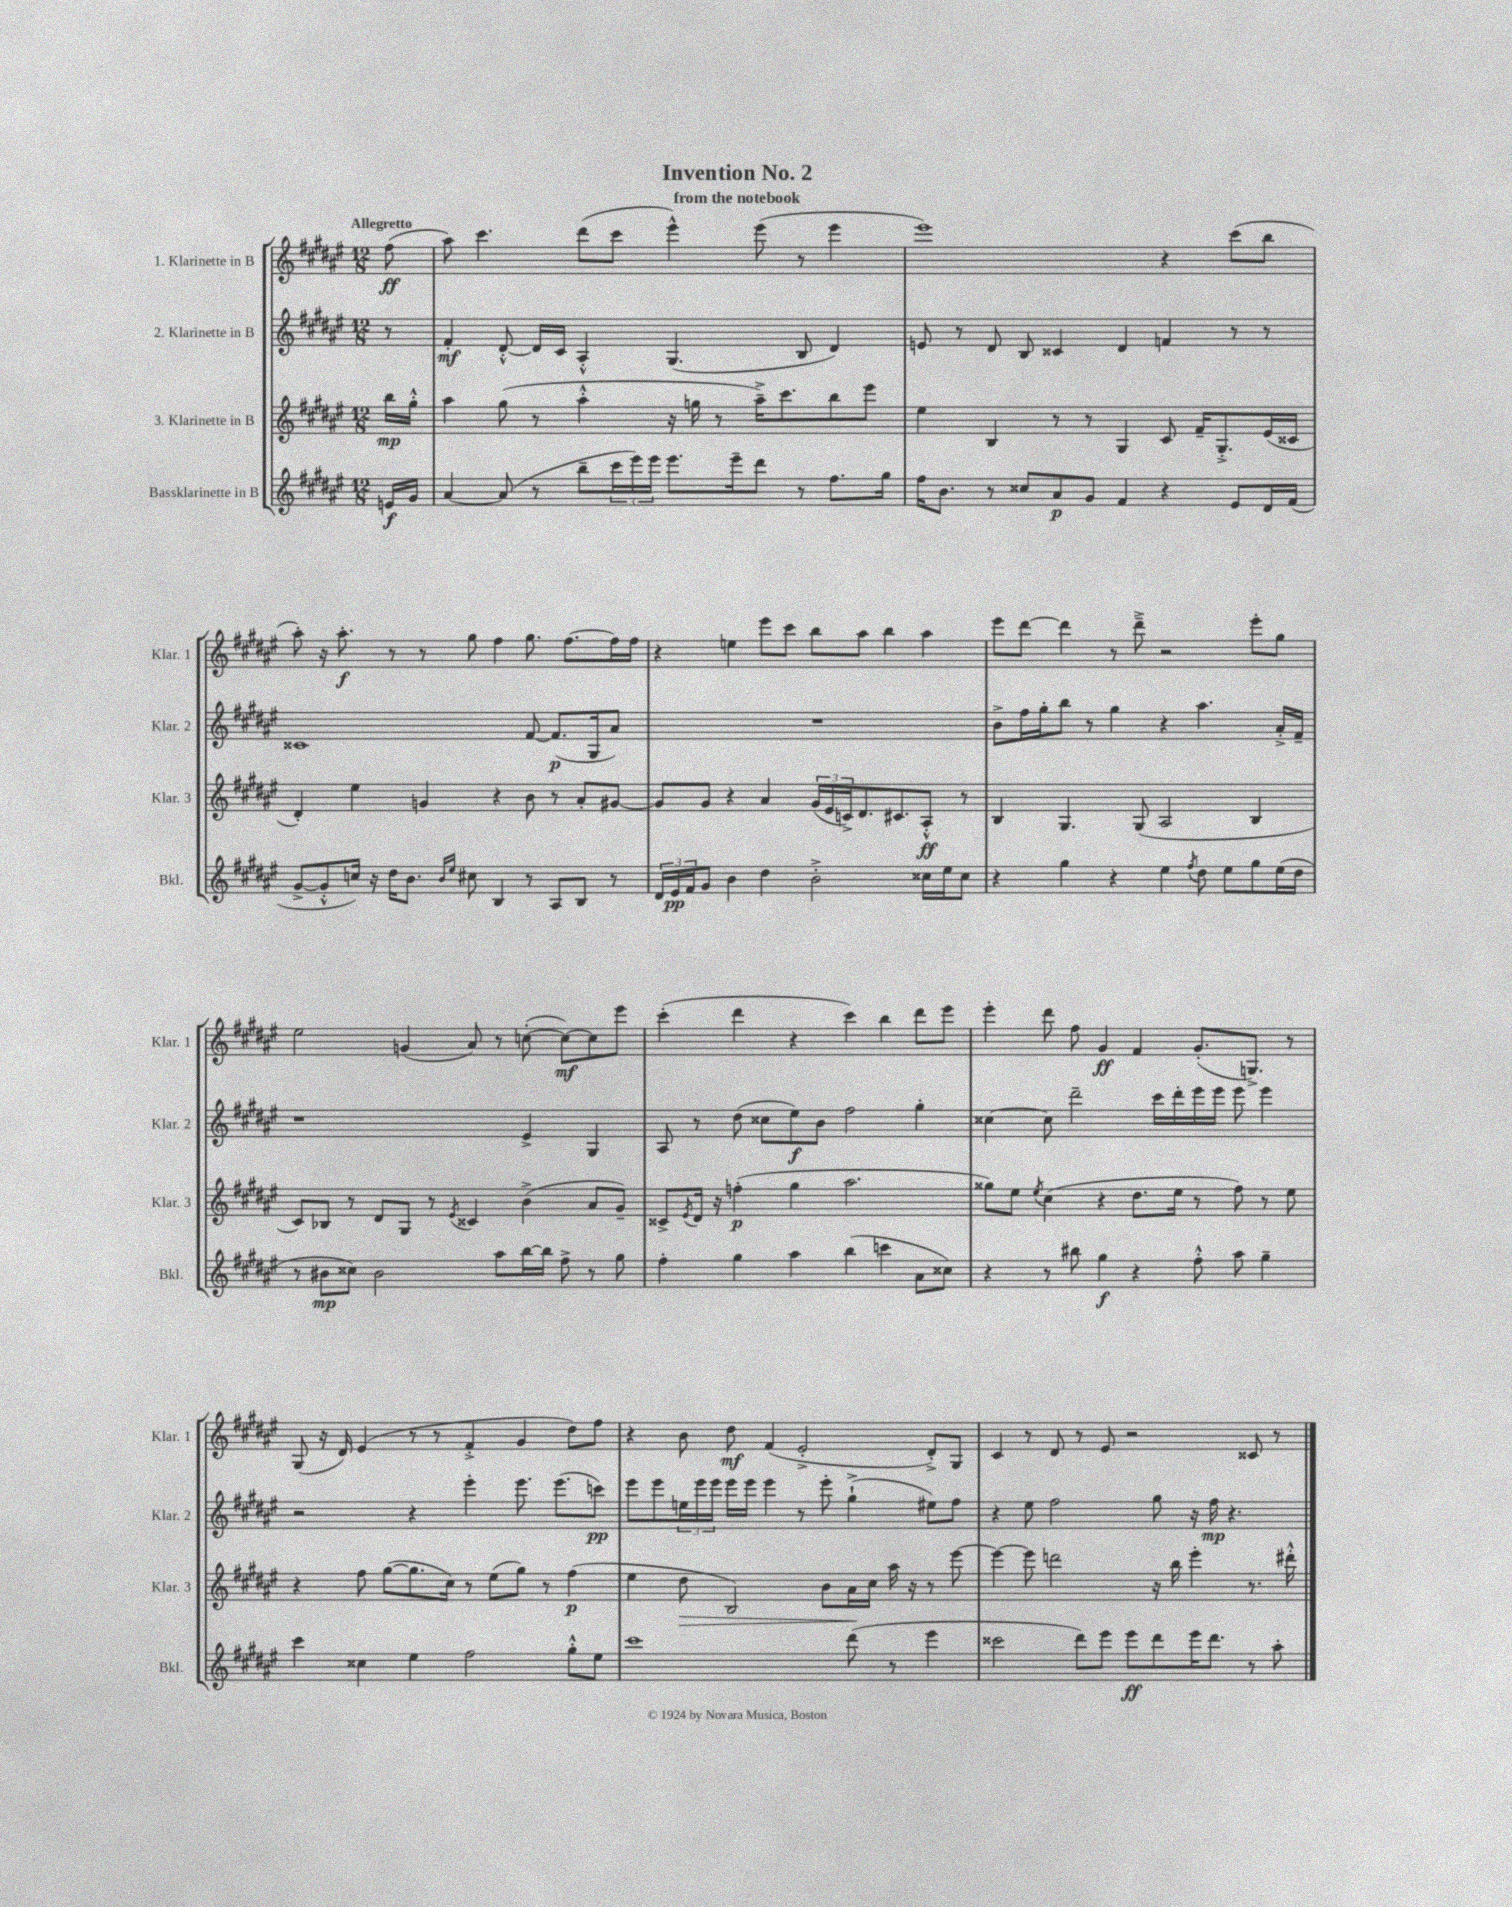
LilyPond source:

\header { title = "Invention No. 2" subtitle = "from the notebook" }
<<
\new StaffGroup <<
\new Staff = "s0" \with { instrumentName = "1. Klarinette in B" shortInstrumentName = "Klar. 1" } {
    \clef treble \key fis \major \numericTimeSignature \time 12/8 \partial 8 \tempo "Allegretto"
    fis''8\ff( |
    ais''8) cis'''4. dis'''8( cis'''8 eis'''4-^) eis'''8( r8 eis'''4 |
    eis'''1) r4 cis'''8( b''8 |
    ais''8-.) r16 ais''8.-.\f r8 r8 gis''8 fis''4 gis''8. fis''8.~ fis''16 fis''16 |
    r4 e''4 eis'''8 cis'''8 b''8 ais''8 b''4 ais''4 |
    eis'''8 dis'''8~ dis'''4 r8 dis'''8---> r2 eis'''8-. gis''8 |
    eis''2 g'4( ais'8) r8 c''8~-.( c''8~\mf) c''8 eis'''8 |
    cis'''4-.( dis'''4 r4 cis'''4) b''4 dis'''8 eis'''8 |
    eis'''4-. dis'''8 fis''8 gis'4\ff fis'4 gis'8.-.( g8.->) r8 |
    gis8( r16 dis'16) eis'4( r8 r8 fis'4-.-> gis'4 dis''8) fis''8 |
    r4 b'8 dis''8\mf fis'4( eis'2-.-> dis'8-.->) gis8 |
    cis'4 r8 dis'8 r8 eis'8 r2 cisis'8 r8 \bar "|." |
}
\new Staff = "s1" \with { instrumentName = "2. Klarinette in B" shortInstrumentName = "Klar. 2" } {
    \clef treble \key fis \major \numericTimeSignature \time 12/8 \partial 8
    r8 |
    fis'4-.\mf dis'8~-.-^ dis'16 cis'16 ais4-.-^ gis4.( b8 dis'4) |
    e'8 r8 dis'8 b8 cisis'4 dis'4 f'4 r8 r8 |
    cisis'1 fis'8~ fis'8.\p( gis16 ais'8) |
    R1. |
    b'8-> fis''16 gis''16-. b''8 r8 gis''4 r4 ais''4. ais'16-.-> fis'16-- |
    r1 eis'4-> gis4 |
    ais8 r8 dis''8( cisis''8 eis''8\f) b'8 fis''2 gis''4-. |
    cisis''4~ cisis''8 dis'''2-- cis'''16 dis'''16-. eis'''16 eis'''16 eis'''8 eis'''4 |
    r2 r4 eis'''4-. eis'''8. eis'''8.( c'''8\pp) |
    eis'''8 eis'''8 \tuplet 3/2 { e''16 eis'''16 eis'''16 } eis'''16 eis'''16 eis'''4 r8 eis'''8-. gis''4-!->( eis''8) fis''8 |
    r4 eis''8 fis''2 gis''8 r16 fis''16\mp r4. \bar "|." |
}
\new Staff = "s2" \with { instrumentName = "3. Klarinette in B" shortInstrumentName = "Klar. 3" } {
    \clef treble \key fis \major \numericTimeSignature \time 12/8 \partial 8
    b''16\mp gis''16-.-^ |
    ais''4 gis''8( r8 ais''4-.-^ r16 g''16 r8 ais''16--->) cis'''8. b''8 eis'''8 |
    eis''4 b4 r8 r8 gis4 cis'8 fis'16-- gis8.-.-> eis'16( cisis'16 |
    dis'4-.) eis''4 g'4 r4 b'8 r8 ais'8-. gis'8~ |
    gis'8 gis'8 r4 ais'4 \tuplet 3/2 { gis'16( eis'16 c'16->) } dis'8. cis'8. ais8-.-^\ff r8 |
    b4 gis4. gis8( ais2 b4 |
    cis'8) bes8 r8 dis'8 gis8 r8 \acciaccatura { eis'8 } cisis'4 b'4->( ais'8 gis'8--) |
    cisis'8-> \acciaccatura { eis'8 } dis'16 r16 f''4-.\p( gis''4 ais''2. |
    gisis''8) eis''8 \acciaccatura { eis''8 } cis''4( r4 dis''8. eis''16 r8 fis''8) r8 eis''8 |
    r4 fis''8 gis''8~( gis''8. cis''16) r8 eis''8( gis''8) r8 fis''4\p( |
    eis''4 dis''8\> b2) b'8 ais'16\! cis''16 ais''16 r16 r8 eis'''8~ |
    eis'''4~ eis'''8 d'''2 r16 b''16 eis'''4-. r8. dis'''16-.-^ \bar "|." |
}
\new Staff = "s3" \with { instrumentName = "Bassklarinette in B" shortInstrumentName = "Bkl." } {
    \clef treble \key fis \major \numericTimeSignature \time 12/8 \partial 8
    e'16\f gis'16 |
    ais'4~ ais'8( r8 b''8-- \tuplet 3/2 { cis'''16 eis'''16) eis'''16 } eis'''8. eis'''16-- dis'''8 r8 fis''8. gis''16 |
    fis''16 b'8. r8 cisis''8 ais'8\p gis'8 fis'4 r4 eis'8 dis'16 fis'16( |
    gis'8~-> gis'8-.-^ c''16) r16 dis''16 b'8. \grace { b'16 eis''16 } cis''8 b4 r8 ais8 b8 r8 |
    \tuplet 3/2 { dis'16 eis'16\pp fis'16 } gis'8 b'4 dis''4 b'2-.-> cisis''16 eis''16 cisis''8 |
    r4 gis''4 r4 eis''4 \acciaccatura { fis''8 } dis''8 eis''8 gis''8 eis''16( dis''16 |
    r8 bis'8\mp cisis''8) bis'2 ais''8 b''16~ b''16 fis''8-> r8 gis''8 |
    fis''4-. gis''4 ais''4 b''4( c'''4 ais'8 cisis''8) |
    r4 r8 bis''8 gis''4\f r4 fis''8-.-^ ais''8 gis''4-- |
    cis'''4 cisis''4 eis''4 fis''2 gis''8-.-^ eis''8 |
    cis'''1 dis'''8( r8 eis'''4 |
    cisis'''2 dis'''8) eis'''8 eis'''8\ff dis'''8 eis'''16 dis'''8. r8 ais''8-. \bar "|." |
}
>>
>>
\layout { \context { \Score \remove "Bar_number_engraver" } }
